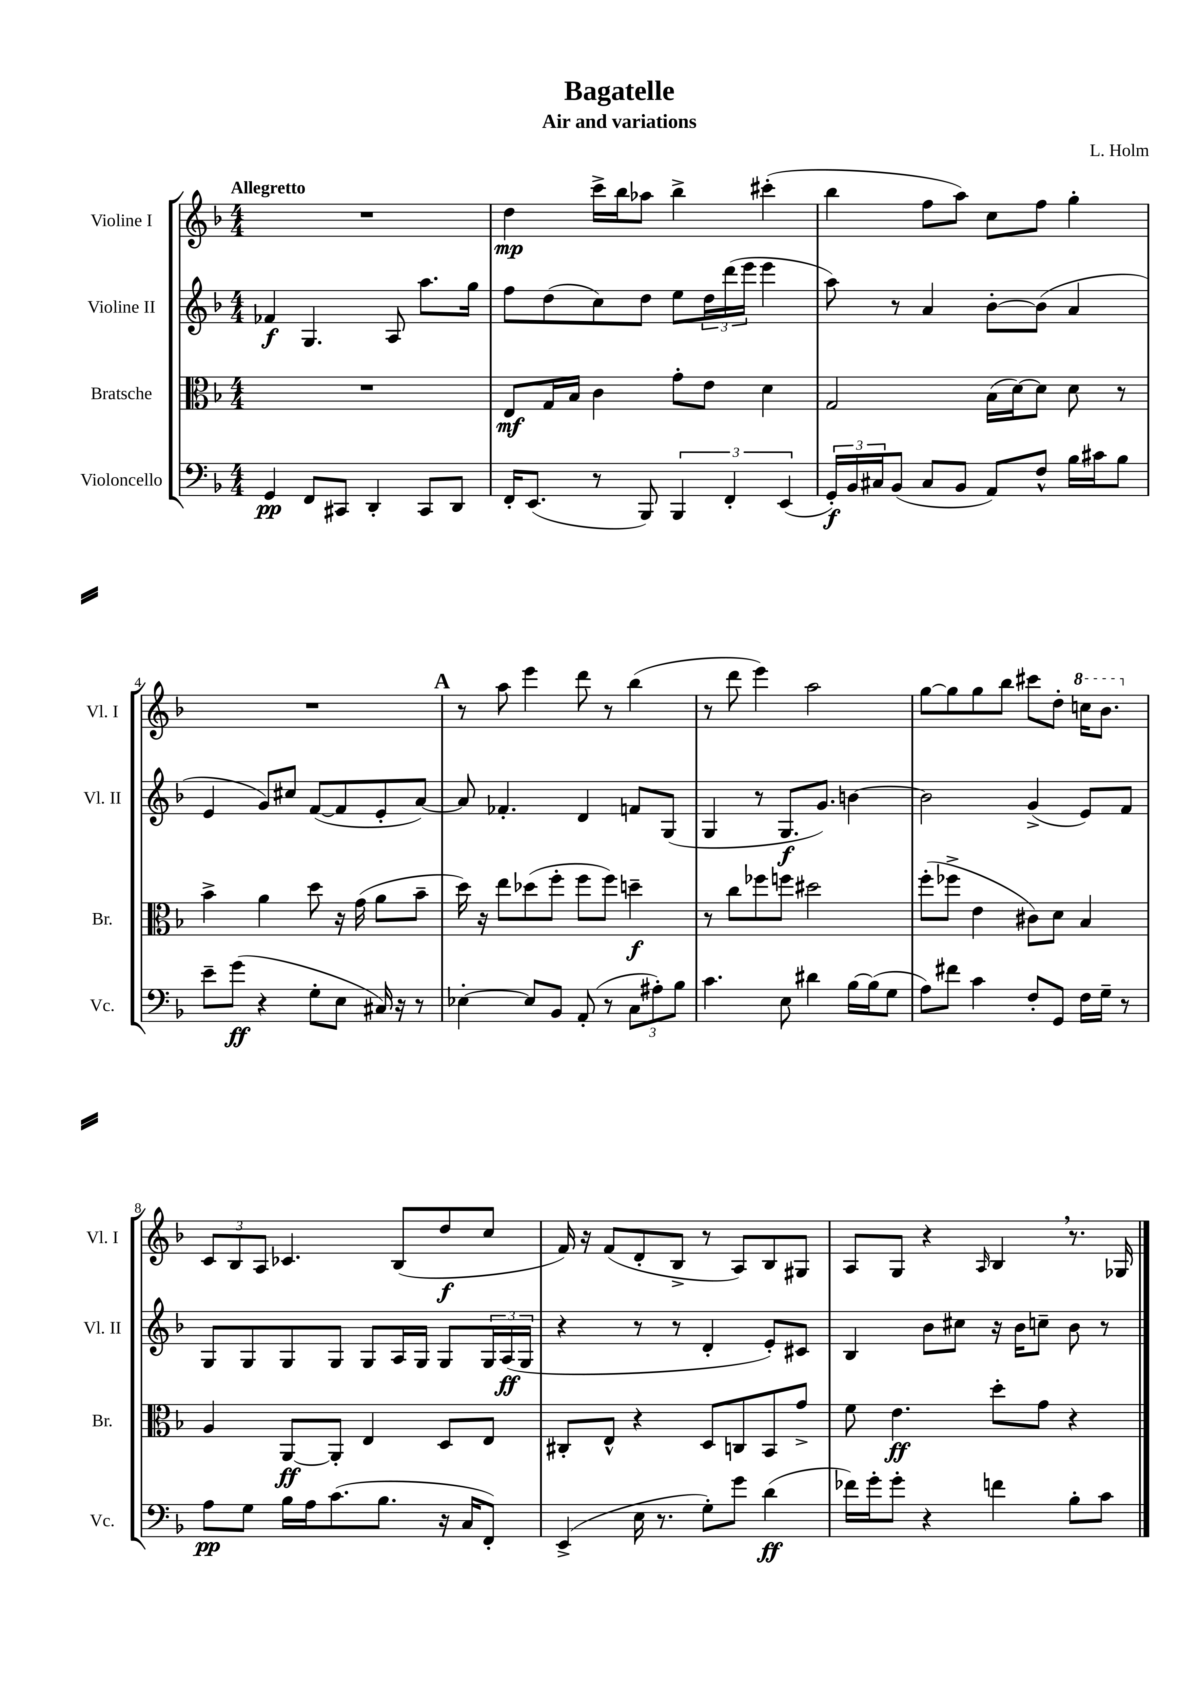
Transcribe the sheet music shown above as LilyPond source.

\header { title = "Bagatelle" composer = "L. Holm" subtitle = "Air and variations" }
<<
\new StaffGroup <<
\new Staff = "s0" \with { instrumentName = "Violine I" shortInstrumentName = "Vl. I" } {
    \clef treble \key f \major \numericTimeSignature \time 4/4 \tempo "Allegretto"
    R1 |
    d''4\mp c'''16-> bes''16 aes''8 bes''4-> cis'''4-.( |
    bes''4 f''8 a''8) c''8 f''8 g''4-. |
    R1 |
    \mark \markup { \bold "A" } r8 a''8 e'''4 d'''8 r8 bes''4( |
    r8 d'''8 e'''4) a''2 |
    g''8~ g''8 g''8 bes''8 cis'''8 d''8-. \ottava #1 c'''16 bes''8. \ottava #0 |
    \tuplet 3/2 { c'8 bes8 a8 } ces'4. bes8( d''8\f c''8 |
    f'16) r16 f'8( d'8-. bes8-> r8 a8) bes8 gis8 |
    a8 g8 r4 \grace { a16 } bes4 \breathe r8. ges16 \bar "|." |
}
\new Staff = "s1" \with { instrumentName = "Violine II" shortInstrumentName = "Vl. II" } {
    \clef treble \key f \major \numericTimeSignature \time 4/4
    fes'4\f g4. a8 a''8. g''16 |
    f''8 d''8( c''8) d''8 e''8 \tuplet 3/2 { d''16 d'''16( e'''16 } e'''4 |
    a''8) r8 a'4 bes'8~-. bes'8( a'4 |
    e'4 g'8) cis''8 f'8~( f'8 e'8-. a'8~) |
    \mark \markup { \bold "A" } a'8 fes'4.-. d'4 f'8 g8( |
    g4 r8 g8.\f g'8.) b'4~ |
    b'2 g'4->( e'8) f'8 |
    g8 g8 g8 g8 g8 a16 g16 g8 \tuplet 3/2 { g16 a16\ff( g16 } |
    r4 r8 r8 d'4-. e'8-.) cis'8 |
    bes4 bes'8 cis''8 r16 bes'16 c''8-- bes'8 r8 \bar "|." |
}
\new Staff = "s2" \with { instrumentName = "Bratsche" shortInstrumentName = "Br." } {
    \clef alto \key f \major \numericTimeSignature \time 4/4
    R1 |
    e8\mf g16 bes16 c'4 g'8-. e'8 d'4 |
    g2 bes16( d'16~) d'8 d'8 r8 |
    bes'4-> a'4 d''8 r16 g'16( a'8 bes'8-- |
    \mark \markup { \bold "A" } d''16) r16 e''8 des''8( f''8-. f''8 f''8) d''4--\f |
    r8 c''8 fes''8 f''8 dis''2 |
    f''8-.( fes''8-> e'4 cis'8) d'8 bes4 |
    a4 a,8~\ff a,8-. e4 d8 e8 |
    cis8-. e8-^ r4 d8 c8 bes,8 g'8-> |
    f'8 e'4.\ff d''8-. g'8 r4 \bar "|." |
}
\new Staff = "s3" \with { instrumentName = "Violoncello" shortInstrumentName = "Vc." } {
    \clef bass \key f \major \numericTimeSignature \time 4/4
    g,4\pp f,8 cis,8 d,4-. cis,8 d,8 |
    f,16-. e,8.( r8 bes,,8) \tuplet 3/2 { bes,,4 f,4-. e,4( } |
    \tuplet 3/2 { g,16-.\f) bes,16 cis16 } bes,8( cis8 bes,8 a,8) f8-^ bes16 cis'16 bes8 |
    e'8-- g'8\ff( r4 g8-. e8 cis16) r16 r8 |
    \mark \markup { \bold "A" } ees4~-. ees8 bes,8 a,8-.( r8 \tuplet 3/2 { c8 ais8-.) bes8 } |
    c'4. e8 dis'4 bes16~ bes16( g8 |
    a8) fis'8 c'4 f8-. g,8 f16 g16-- r8 |
    a8\pp g8 bes16 a16 c'8.( bes8. r16 c16 f,8-.) |
    e,4->( e16 r8. g8-.) g'8 d'4\ff( |
    fes'16) g'16-. g'8-. r4 f'4 bes8-. c'8 \bar "|." |
}
>>
>>
